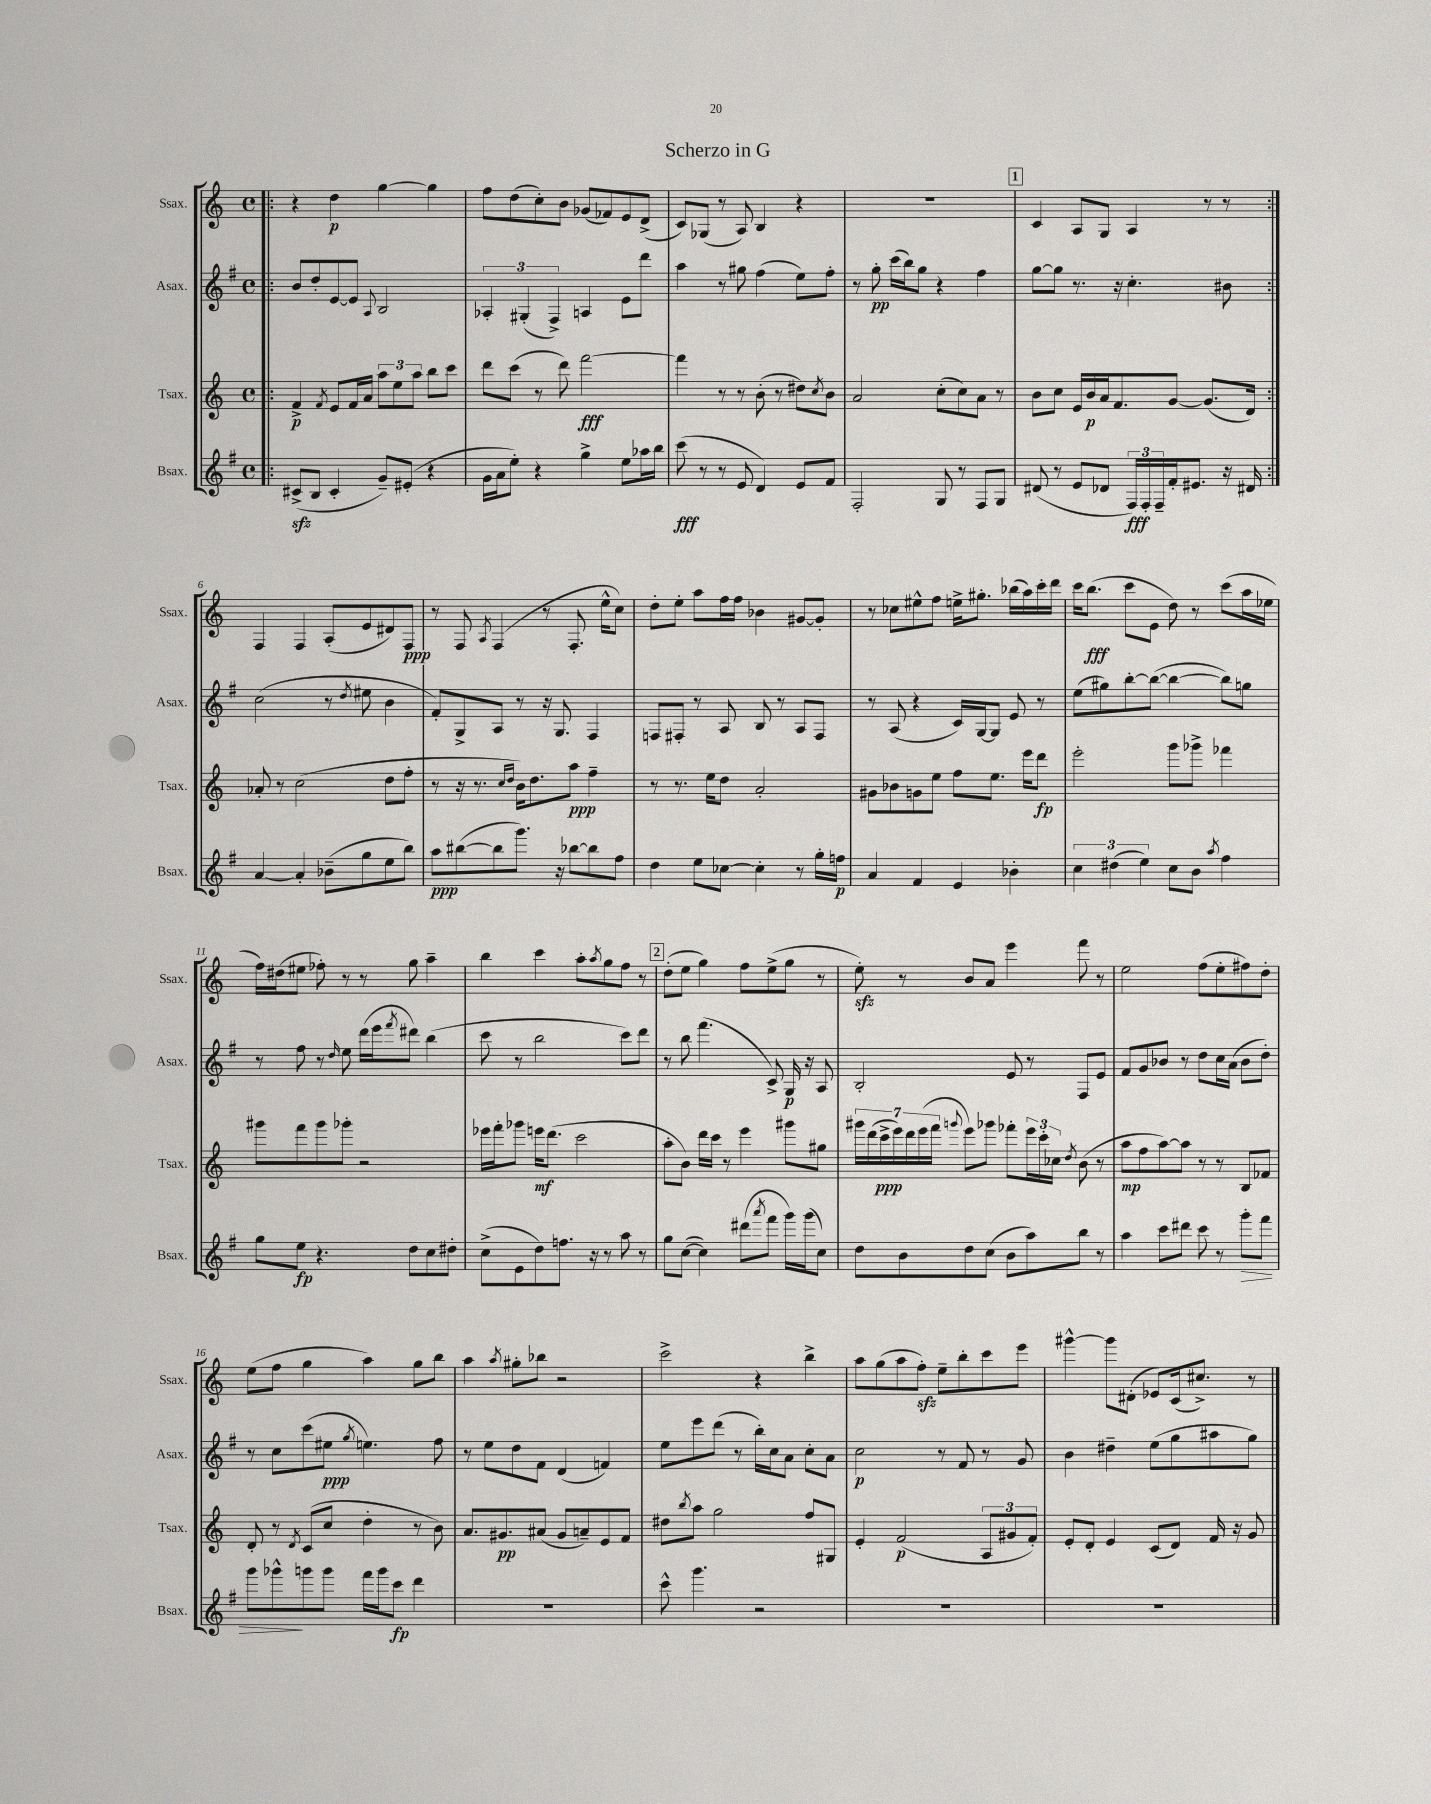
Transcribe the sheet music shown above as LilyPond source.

\header { title = "Scherzo in G" }
<<
\new StaffGroup <<
\new Staff = "s0" \with { instrumentName = "Ssax." shortInstrumentName = "Ssax." } {
    \clef treble \key c \major \defaultTimeSignature \time 4/4
    \repeat volta 2 { \bar ".|:" r4 d''4\p g''4~ g''4 |
    f''8 d''8( c''8-.) b'8 ges'8( fes'8) e'8 d'8->( |
    c'8) ges8( r8 a8) b4 r4 |
    R1 |
    \mark \markup { \box "1" } c'4 a8 g8 a4 r8 r8 | }
    f4 f4 a8-.( e'8 dis'8) f8\ppp |
    r8 f8 \acciaccatura { a8 } f4( r8 f8.-. e''16-^ c''8) |
    d''8-. e''8-. a''8 f''16 f''16 bes'4 gis'8~ gis'8-. |
    r8 ces''8 eis''8-^ f''8 e''16-> gis''8.-. bes''16( a''16) c'''16-. d'''16 |
    c'''16 b''8.\fff( c'''8 e'8 d''8) r8 c'''8( a''16 ees''16 |
    f''16) dis''16( eis''8 fes''8-.) r8 r8 g''8 a''4-- |
    b''4 c'''4 a''8-. \acciaccatura { a''8 } g''8 f''8 r8 |
    \mark \markup { \box "2" } d''8-.( e''8 g''4) f''8 e''8->( g''8 r8 |
    e''8-.\sfz) r8 b'8 a'8 e'''4 f'''8 r8 |
    e''2 f''8( e''8-. fis''8) d''8-. |
    e''8( f''8 g''4 a''4) g''8 b''8 |
    a''4 \acciaccatura { a''8 } gis''8-. bes''8 r2 |
    c'''2-> r4 b''4-> |
    a''8 g''8( a''8 f''8-.\sfz) e''8-- b''8-. c'''8 e'''8 |
    gis'''4~-^ gis'''8 dis'8-.( ees'8) c'16( cis''8.->) r8 \bar "|." |
}
\new Staff = "s1" \with { instrumentName = "Asax." shortInstrumentName = "Asax." } {
    \clef treble \key g \major \defaultTimeSignature \time 4/4
    \repeat volta 2 { \bar ".|:" b'8 d''8-. e'8~ e'8 \appoggiatura { a8 } b2 |
    \tuplet 3/2 { aes4-. gis4-.( fis4->) } a4 e'8 d'''8 |
    a''4 r8 gis''8 fis''4( e''8) fis''8-. |
    r8 g''8-.\pp c'''16( b''16) g''8 r4 fis''4 |
    \mark \markup { \box "1" } g''8~ g''8 r8. r16 c''4.-. bis'8 | }
    c''2( r8 \acciaccatura { d''8 } eis''8 b'4 |
    fis'8-.) g8-> a8 r8 r16 g8. fis4 |
    f8 fis8-. r8 a8 b8 r8 a8 fis8 |
    r8 a8( r4 c'16) g16~ g8 e'8 r8 |
    e''8( gis''8) b''8~-. b''8~( b''4~ b''8) g''8 |
    r8 fis''8 r8 \grace { d''16 } e''8 d'''16( e'''16 \acciaccatura { fis'''8 } dis'''8) b''4( |
    c'''8 r8 b''2 c'''8) d'''8 |
    \mark \markup { \box "2" } r8 b''8 fis'''4.( c'8->) g16\p r16 a8 |
    b2-. e'8 r8 fis8 e'8 |
    fis'8 g'8 bes'8 r8 d''8 c''16 a'16( bes'8 d''8-.) |
    r8 c''8 c'''8( eis''8\ppp \acciaccatura { g''8 } e''4.) fis''8 |
    r8 e''8 d''8 fis'8 d'4( f'4) |
    e''8 e'''8 d'''8( r8 b''16-.) c''16 a'8 c''8-. a'8 |
    c''2\p r8 fis'8 r8 g'8 |
    b'4 dis''4-- e''8( g''8 ais''8 g''8) \bar "|." |
}
\new Staff = "s2" \with { instrumentName = "Tsax." shortInstrumentName = "Tsax." } {
    \clef treble \key c \major \defaultTimeSignature \time 4/4
    \repeat volta 2 { \bar ".|:" f'4->\p \acciaccatura { f'8 } e'8 f'16 a'16 \tuplet 3/2 { a''8 e''8 a''8 } b''8 c'''8 |
    d'''8 c'''8( r8 d'''8) f'''2~\fff |
    f'''4 r8 r8 b'8-.( r8 dis''8) \acciaccatura { c''8 } b'8 |
    a'2 c''8-.( c''8) a'8 r8 |
    \mark \markup { \box "1" } b'8 c''8 e'16 b'16\p a'16 f'8. g'8~ g'8.( d'16) | }
    aes'8-. r8 c''2( d''8 f''8-. |
    r8 r16 r8. \grace { c''16 d''16 } b'16) d''8. a''8\ppp f''4-- |
    r8 r8. e''16 d''8 a'2-. |
    gis'8 bes'8 g'8 e''8 f''8 e''8. e'''16 d'''8\fp |
    e'''2-. g'''8 ges'''8-> fes'''4 |
    gis'''8 f'''8 gis'''8 ges'''8-. r2 |
    ees'''16 f'''16-. ges'''8 e'''16\mf d'''8.( c'''2 |
    \mark \markup { \box "2" } a''8-. b'8) d'''16 c'''16 r8 e'''4 gis'''8 gis''8 |
    \tuplet 7/4 { gis'''16 d'''16( c'''16->\ppp e'''16) d'''16 e'''16( f'''16 } \appoggiatura { g'''8 } e'''8) ges'''8 fes'''8-. \tuplet 3/2 { e'''16 c'''16-. ces''16 } \acciaccatura { d''8 } b'8( r8 |
    a''8\mp f''8 a''8~) a''8 r8 r8 b8 fes'8 |
    d'8-. r8 \acciaccatura { d'8 } c'8( c''8 d''4-. r8 b'8) |
    a'8. gis'8.\pp ais'8( gis'8 a'8--) e'8 f'8 |
    dis''8 \acciaccatura { b''8 } a''8 g''2 f''8 gis8 |
    e'4-. f'2\p( \tuplet 3/2 { a8 gis'8 f'8-.) } |
    e'8-. d'8-. e'4 c'8( d'8) f'16 r16 g'8 \bar "|." |
}
\new Staff = "s3" \with { instrumentName = "Bsax." shortInstrumentName = "Bsax." } {
    \clef treble \key g \major \defaultTimeSignature \time 4/4
    \repeat volta 2 { \bar ".|:" cis'8->\sfz( b8 cis'4-. g'8--) eis'8-.( r4 |
    g'16 a'16 e''8-.) r4 g''4-> e''8 aes''16 b''16 |
    c'''8\fff( r8 r8 e'8 d'4) e'8 fis'8 |
    fis2-. g8 r8 fis8 g8 |
    \mark \markup { \box "1" } dis'8( r8 e'8 des'8 \tuplet 3/2 { fis16\fff) fis16-. fis16-- } fis'16-. eis'8. r16 dis'16 | }
    a'4~ a'4-. bes'8--( g''8 e''8 b''8) |
    a''8\ppp bis''8~( bis''8 g'''8.) r16 bes''8~ bes''8 fis''8 |
    d''4 e''8 ces''8~ ces''4-. r8 g''16-. f''16\p |
    a'4 fis'4 e'4 bes'4-. |
    \tuplet 3/2 { c''4 dis''4( e''4) } c''8 b'8 \acciaccatura { a''8 } fis''4 |
    g''8 e''8\fp r4. d''8 c''8 dis''8-. |
    c''8->( e'8 d''8) f''8. r16 r8 a''8 r8 |
    \mark \markup { \box "2" } g''8 c''8~( c''4) dis'''8( \acciaccatura { a'''8 } fis'''8 g'''16) g'''16( c''8) |
    d''8 b'8 d''8 c''8( b'8 a''8) b''8 r8 |
    a''4 c'''8 dis'''8 c'''8 r8 g'''8-.\> fis'''8 |
    g'''8 ges'''8-^\! g'''8 g'''8 fis'''16 g'''16 c'''8\fp d'''4 |
    R1 |
    c'''8-^ g'''4. r2 |
    R1 |
    R1 \bar "|." |
}
>>
>>
